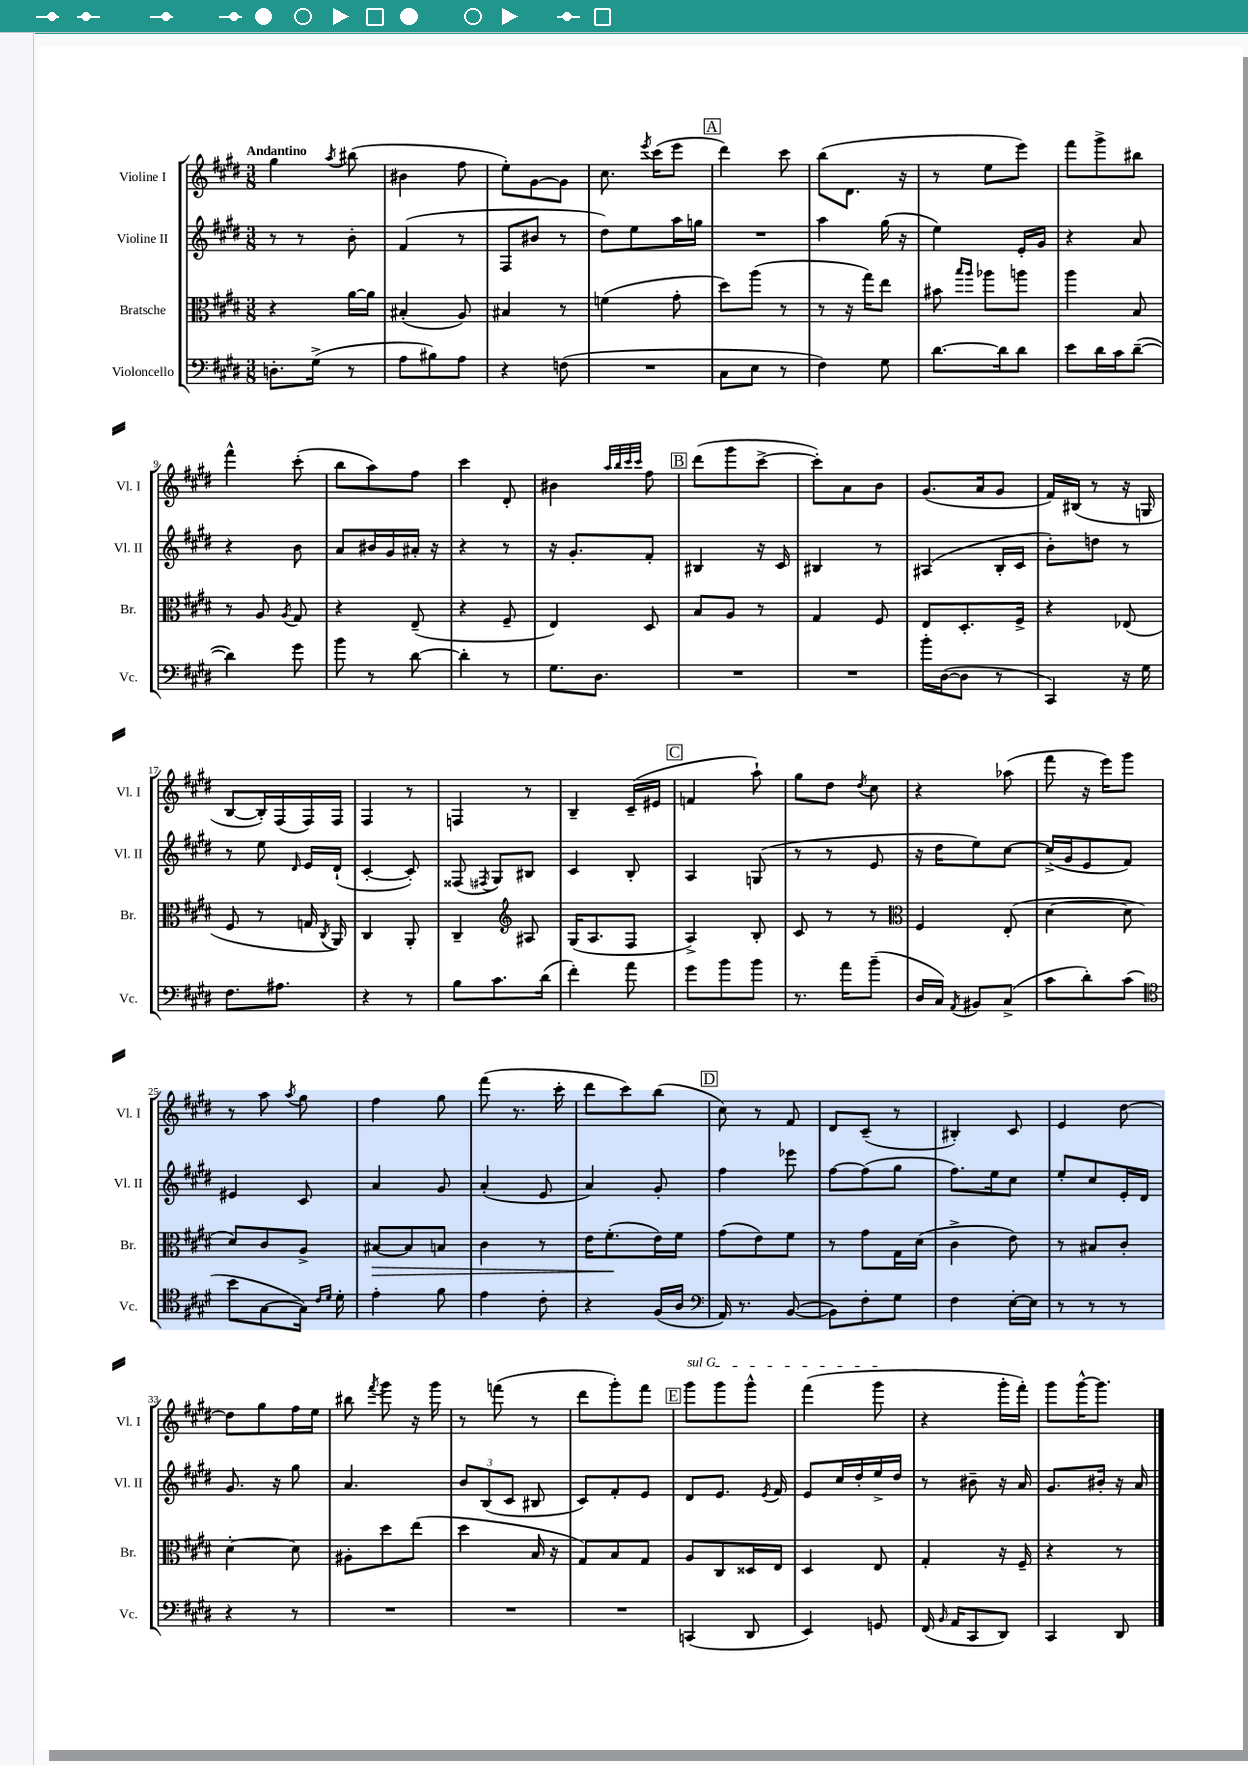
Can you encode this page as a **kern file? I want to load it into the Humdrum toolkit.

**kern	**kern	**kern	**kern
*staff4	*staff3	*staff2	*staff1
*clefF4	*clefC3	*clefG2	*clefG2
*k[f#c#g#d#]	*k[f#c#g#d#]	*k[f#c#g#d#]	*k[f#c#g#d#]
*M3/8	*M3/8	*M3/8	*M3/8
8.D'	4r	8r	4gg#
.	.	8r	.
(16G#^	.	.	.
.	.	.	8qaa
8r	[16a	8b'	(8bb#
.	16a]	.	.
=	=	=	=
8A	(4B#'	(4f#	4b#
8B#)	.	.	.
8A	8A)	8r	8ff#
=	=	=	=
4r	4B#	8F#	8ee')
.	.	8b#	[8g#
(8F	8r	8r	8g#]
=	=	=	=
4.r	(4f	8dd#)	8.cc#
.	.	8ee	.
.	.	.	8qeee
.	.	.	(16ccc#
.	8g#'	16aa	8eee
.	.	16gg	.
=	=	=	=
8C#	8dd#)	4.r	4ddd#)
8E	(8aa	.	.
8r	8r	.	8ccc#
=	=	=	=
4F#)	8r	4aa	(8bb
.	16r	.	8.d#
.	16gg#)	.	.
8G#	8ee	(16gg#	.
.	.	16r	16r
=	=	=	=
[8.d#	8b#	4ee)	8r
.	16qqbb	.	.
.	16qqaa	.	.
.	8aa-	.	8ee
16d#]	.	.	.
8d#	8aa	16e'	8eee)
.	.	16g#	.
=	=	=	=
8e	4aa	4r	8fff#
16d#	.	.	8ggg#^
16c#	.	.	.
([8d#~	8B	8a	8bb#
=	=	=	=
4d#])	8r	4r	4fff#^^
.	8A	.	.
.	8qA	.	.
8g#	8G#	8b	(8ccc#'
=	=	=	=
8b	4r	8a	8bb
8r	.	16b#	8aa)
.	.	16g#	.
[8d#	(8E~	16a#'	8ff#
.	.	16r	.
=	=	=	=
4d#']	4r	4r	4ccc#
8r	8F#~	8r	8d#'
=	=	=	=
8.G#	4E)	16r	4b#
.	.	8.g#'	.
8.D#	.	.	.
.	.	.	32qqaa
.	.	.	32qqbb
.	.	.	32qqccc#
.	.	.	32qqccc#
.	8D#	8f#'	8ff#
=	=	=	=
4.r	8B	4B#	(8ddd#
.	8A	.	8ggg#
.	8r	16r	[8ccc#^
.	.	16c#	.
=	=	=	=
4.r	4G#	4B#	8ccc#'])
.	.	.	8a
.	8F#	8r	8b
=	=	=	=
16b'	8E	(4A#	(8.g#
([16D#	.	.	.
8D#]	8.D#'	.	.
.	.	.	16a
8r	.	16B'	8g#
.	16F#^	16c#	.
=	=	=	=
4CC#)	4r	8b')	16f#)
.	.	.	(16B#
.	.	8dd	8r
16r	(8E-	8r	16r
16G#	.	.	16G
=	=	=	=
8.F#	8F#	8r	[8B
.	8r	8ee	16B'])
8.A#	.	.	(16F#
.	.	16qqd#	.
.	16G	16e	16F#)
.	8qC#	.	.
.	16AA)	(16d#`	16F#
=	=	=	=
4r	4C#	[4c#'	4F#
8r	8AA'	8c#'])	8r
=	=	=	=
8B	4C#~	(8F##	4F
.	.	8qF#	.
8.c#	.	8G#)	.
*	*clefG2	*	*
.	8A#	8B#	8r
(16d#	.	.	.
=	=	=	=
4f#')	(16G#	4c#	4B~
.	8.A	.	.
8a	8F#	8B'	(16c#~
.	.	.	16e#
=	=	=	=
8g#	4A^)	4A	4f
8b	.	.	.
8b	8B'	(8G	8aa`)
=	=	=	=
8.r	8c#	8r	8gg#
.	8r	8r	8dd#
16a	.	.	.
.	.	.	8qdd#
(8b~	8r	8e	8cc#
=	=	=	=
*	*clefC3	*	*
16D#	4F#	16r	4r
16C#)	.	16dd#	.
8qAA	.	.	.
8BB#	.	8ee)	.
(8C#^	(8E'	[8cc#	(8aa-
=	=	=	=
8c#	[4d#	(16cc#^]	8fff#
.	.	16g#	.
8d#')	.	8e	16r
.	.	.	16eee)
(8c#	8d#]	8f#)	8ggg#
=	=	=	=
*clefC4	*	*	*
8b	8d#)	4e#	8r
[8G#	8c#	.	8aa
.	.	.	8qaa
16G#])	8A^	8c#	8gg#
16qqc#	.	.	.
16qqd#	.	.	.
16d#'	.	.	.
=	=	=	=
4e'	[8B#	4a	4ff#
.	8B#]	.	.
8f#	8B	8g#	8gg#
=	=	=	=
4e	4c#	(4a'	(8fff#
.	.	.	8.r
8c#'	8r	8e	.
.	.	.	16ccc#'
=	=	=	=
4r	16e	4a)	8ddd#
.	(8.f#'	.	.
.	.	.	8ccc#)
(16F#	16e)	8g#'	(8bb
16A	16f#	.	.
=	=	=	=
*clefF4	*	*	*
16AA)	(8g#	4ff#	8cc#)
8.r	.	.	.
.	8e)	.	8r
([8BB	8f#	8eee-	8f#
=	=	=	=
8BB])	8r	[8ff#	8d#
8F#'	8g#	(8ff#]	(8c#~
8G#	16G#	8gg#	8r
.	(16d#	.	.
=	=	=	=
4F#	4c#^	8.ff#)	4B#')
.	.	16ee	.
[16E'	8e)	8cc#	8c#
16E]	.	.	.
=	=	=	=
8r	8r	8ee'	4e
8r	8B#	8cc#	.
8r	8c#'	16e'	[8dd#
.	.	16d#	.
=	=	=	=
4r	[4d#'	8.g#	8dd#]
.	.	.	8gg#
.	.	16r	.
8r	8d#]	8gg#	16ff#
.	.	.	16ee
=	=	=	=
4.r	8A#'	4.a	8bb#
.	.	.	8qfff#
.	8dd#	.	8ggg#
.	(8ee	.	16r
.	.	.	16ggg#
=	=	=	=
4.r	4dd#	12b	8r
.	.	(12B	.
.	.	.	(8fff
.	.	12c#	.
.	16B	8B#	8r
.	16r	.	.
=	=	=	=
4.r	8G#)	8c#)	8ddd#
.	8B	8f#'	8ggg#')
.	8G#	8e	8fff#
=	=	=	=
(4CC	8A	8d#	8ggg#
.	8C#	8.e	8ggg#
8DD#	16D##	.	8ggg#^^
.	.	8qe	.
.	16E	16f#	.
=	=	=	=
4EE)	4D#	8e	(4fff#
.	.	16cc#	.
.	.	16dd#'	.
8GG	8E	16ee^	8ggg#
.	.	16dd#	.
=	=	=	=
(16FF#	4G#'	8r	4r
16qqBB	.	.	.
16AA	.	.	.
8CC#	.	8b#~	.
8DD#)	16r	16r	16ggg#'
.	16F#~	16a	16fff#')
=	=	=	=
4CC#	4r	8.g#	8ggg#
.	.	.	[16ggg#^^
.	.	16b#'	8.ggg#]
8DD#	8r	16r	.
.	.	16a	.
==	==	==	==
*-	*-	*-	*-
